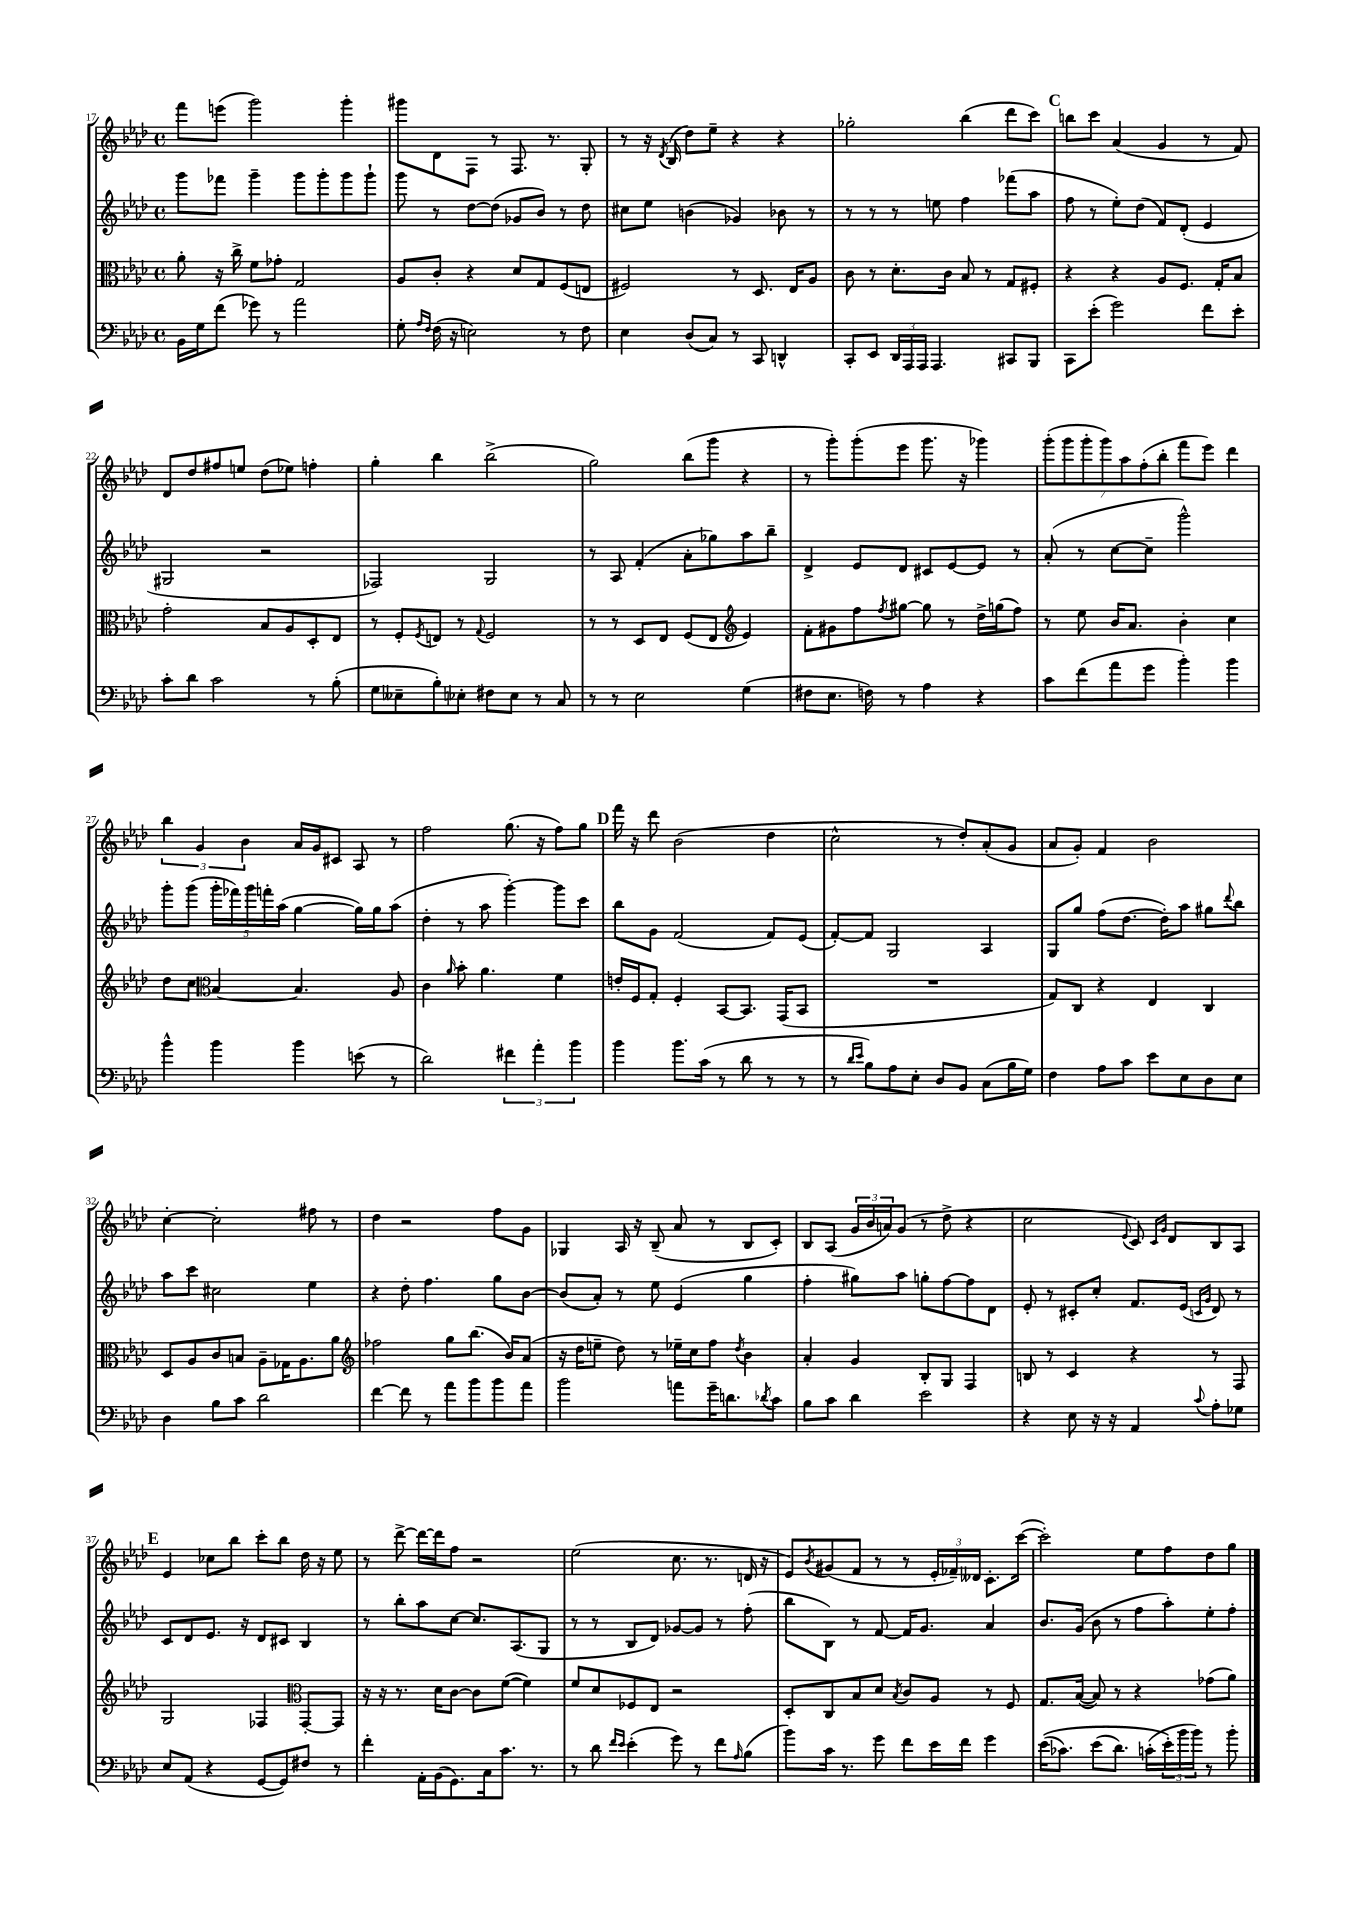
<<
\new StaffGroup <<
\new Staff = "s0" {
    \clef treble \key aes \major \defaultTimeSignature \time 4/4
    f'''8 e'''8( g'''2) g'''4-. |
    gis'''8 des'8 f8 r8 f8. r8. g8-. |
    r8 r16 \acciaccatura { des'8 } bes16( des''8) ees''8-- r4 r4 |
    ges''2-. bes''4( des'''8 c'''8) |
    \mark \markup { \bold "C" } b''8 c'''8 aes'4( g'4 r8 f'8) |
    des'8 des''8 fis''8 e''8 des''8( ees''8) f''4-. |
    g''4-. bes''4 bes''2->( |
    g''2) bes''8( g'''8 r4 |
    r8 g'''8-.) g'''8-.( ees'''8 g'''8. r16 ges'''4) |
    \tuplet 7/4 { g'''8-.( g'''8 g'''8-. g'''8) aes''8 f''8-.( bes''8-. } f'''8 ees'''8) des'''4 |
    \tuplet 3/2 { bes''4 g'4 bes'4 } aes'16 g'16 cis'8 aes8 r8 |
    f''2 g''8.( r16 f''8) g''8 |
    \mark \markup { \bold "D" } f'''16 r16 des'''8 bes'2( des''4 |
    c''2-^ r8 des''8-.) aes'8-.( g'8 |
    aes'8 g'8-.) f'4 bes'2 |
    c''4~-. c''2-. fis''8 r8 |
    des''4 r2 f''8 g'8 |
    ges4 aes16 r16 bes8--( aes'8 r8 bes8 c'8-.) |
    bes8 aes8( \tuplet 3/2 { g'16 bes'16 a'16) } g'8( r8 des''8-> r4 |
    c''2 \appoggiatura { ees'8 } c'8) \grace { c'16 g'16 } des'8 bes8 aes8 |
    \mark \markup { \bold "E" } ees'4 ces''8 bes''8 c'''8-. bes''8 des''16 r16 ees''8 |
    r8 des'''8~-> des'''16~ des'''16 f''8 r2 |
    ees''2( c''8. r8. d'16 r16 |
    ees'8) \acciaccatura { bes'8 } gis'8( f'8 r8 r8 \tuplet 3/2 { ees'16-. fes'16--) deses'16 } c'8.-. c'''16~( |
    c'''2-.) ees''8 f''8 des''8 g''8 \bar "|." |
}
\new Staff = "s1" {
    \clef treble \key aes \major \defaultTimeSignature \time 4/4
    g'''8 fes'''8 g'''4-- g'''8 g'''8-. g'''8 g'''8-! |
    g'''8 r8 des''8~ des''8( ges'8 bes'8) r8 des''8 |
    cis''8 ees''8 b'4( ges'4) bes'8 r8 |
    r8 r8 r8 e''8 f''4 fes'''8( aes''8 |
    \mark \markup { \bold "C" } f''8 r8 ees''8-.) des''8( f'8) des'8-.( ees'4 |
    gis2 r2 |
    fes2) g2 |
    r8 aes8 f'4-.( aes'8-. ges''8) aes''8 bes''8-- |
    des'4-> ees'8 des'8 cis'8 ees'8~ ees'8 r8 |
    aes'8-.( r8 c''8~ c''8-- g'''2-^) |
    g'''8-. g'''8( \tuplet 5/4 { g'''16-. fes'''16) g'''16 f'''16-. aes''16( } g''4~ g''16) g''16 aes''8( |
    des''4-. r8 aes''8 g'''4~-.) g'''8 c'''8 |
    \mark \markup { \bold "D" } bes''8 g'8 f'2( f'8) ees'8( |
    f'8~-.) f'8 g2 aes4 |
    g8 g''8 f''8( des''8.~ des''16-.) aes''8 gis''8 \appoggiatura { des'''8 } bes''8 |
    aes''8 c'''8 cis''2 ees''4 |
    r4 des''8-. f''4. g''8 bes'8~ |
    bes'8( aes'8-.) r8 ees''8 ees'4( g''4 |
    f''4-. gis''8) aes''8 g''8-. f''8~ f''8 des'8 |
    ees'8-. r8 cis'8-. c''8-. f'8. ees'16( \grace { c'16 g'16 } des'8) r8 |
    \mark \markup { \bold "E" } c'8 des'8 ees'8. r16 des'8 cis'8 bes4 |
    r8 bes''8-. aes''8 c''8~ c''8. aes8.( g8 |
    r8 r8 bes8 des'8) ges'8~ ges'8 r8 f''8-.( |
    bes''8 bes8) r8 f'8~ f'16 g'8. aes'4 |
    bes'8. g'16( bes'8 r8 f''8 aes''8-.) ees''8-. f''8-. \bar "|." |
}
\new Staff = "s2" {
    \clef alto \key aes \major \defaultTimeSignature \time 4/4
    aes'8-. r16 c''16-> f'8 ges'8-. g2 |
    aes8 c'8-. r4 des'8 g8 f8( e8 |
    fis2) r8 des8. ees16 aes8 |
    c'8 r8 des'8.-. c'16 bes8 r8 g8 fis8-. |
    \mark \markup { \bold "C" } r4 r4 aes8 f8. g16-. bes8 |
    g'2-. bes8 aes8 des8-. ees8 |
    r8 f8-. \acciaccatura { f8 } e8 r8 \appoggiatura { g8 } f2 |
    r8 r8 des8 ees8 f8( ees8 \clef treble ees'4) |
    f'8-. gis'8 f''8 \acciaccatura { f''8 } gis''8~ gis''8 r8 des''16-> g''16( f''8) |
    r8 ees''8 bes'16 aes'8. bes'4-. c''4 |
    des''8 c''8 \clef alto bes4~ bes4. aes8 |
    c'4 \grace { aes'16 } bes'8-. aes'4. f'4 |
    \mark \markup { \bold "D" } e'16-. f16 g8-. f4-. bes,8~ bes,8. g,16( bes,8 |
    R1 |
    g8) c8 r4 ees4 c4 |
    des8 aes8 c'8 b8 aes8-- ges16 aes8. aes'8 |
    \clef treble fes''2 g''8 bes''8.( bes'16) aes'8( |
    r16 des''16 e''8-- des''8) r8 ees''16-- c''16 f''8 \acciaccatura { des''8 } bes'4 |
    aes'4-. g'4 bes8-. g8 f4 |
    b8 r8 c'4 r4 r8 f8 |
    \mark \markup { \bold "E" } g2 fes4 \clef alto g,8~-. g,8 |
    r16 r16 r8. des'16 c'8~ c'8 f'8~( f'4) |
    f'8 des'8 fes8 ees8 r2 |
    des8-. c8 bes8 des'8 \acciaccatura { bes8 } c'8 aes8 r8 f8 |
    g8. bes16~( bes8) r8 r4 ges'8( aes'8) \bar "|." |
}
\new Staff = "s3" {
    \clef bass \key aes \major \defaultTimeSignature \time 4/4
    bes,16 g16 f'8( ges'8) r8 aes'2 |
    g8-. \grace { aes16 f16 } f16( r16 e2) r8 f8 |
    ees4 des8( c8) r8 c,8 d,4-^ |
    c,8-. ees,8 \tuplet 3/2 { des,16 aes,,16 aes,,16 } aes,,4. cis,8 bes,,8 |
    \mark \markup { \bold "C" } c,8 ees'8-.( g'2) f'8 ees'8-. |
    c'8-. des'8 c'2 r8 bes8-.( |
    g8 eeses8-- bes8-.) ees8-. fis8 ees8 r8 c8 |
    r8 r8 ees2 g4( |
    fis8 ees8. f16) r8 aes4 r4 |
    c'8 f'8( aes'8 g'8 bes'4-.) bes'4 |
    bes'4-^ bes'4 bes'4 e'8( r8 |
    des'2) \tuplet 3/2 { fis'4 aes'4-. bes'4 } |
    \mark \markup { \bold "D" } bes'4 bes'8. c'16( r8 des'8 r8 r8 |
    r8 \grace { des'16 ees'16 } bes8) aes8 ees8-. des8 bes,8 c8( bes16 g16) |
    f4 aes8 c'8 ees'8 ees8 des8 ees8 |
    des4 bes8 c'8 des'2 |
    f'4~ f'8 r8 aes'8 bes'8 bes'8 aes'8 |
    bes'2 a'8 g'16-- d'8. \acciaccatura { des'8 } c'8 |
    bes8 c'8 des'4 ees'2 |
    r4 ees8 r16 r16 aes,4 \appoggiatura { c'8 } aes8-. ges8 |
    \mark \markup { \bold "E" } ees8 aes,8( r4 g,8~ g,8) fis8 r8 |
    f'4-. aes,16-. bes,16( g,8.) c16 c'8. r8. |
    r8 des'8 \grace { f'16 ees'16 } ees'4-.( g'8) r8 f'8 \grace { aes16 } bes8( |
    bes'8) c'16 r8. g'8 f'8 ees'16 f'16 g'4 |
    ees'16(\( ces'8.) ees'8( des'8.) c'16-.( \tuplet 3/2 { ees'16-.\) bes'16 bes'16) } r8 bes'8-. \bar "|." |
}
>>
>>
\layout { \context { \Score currentBarNumber = #17 } }
